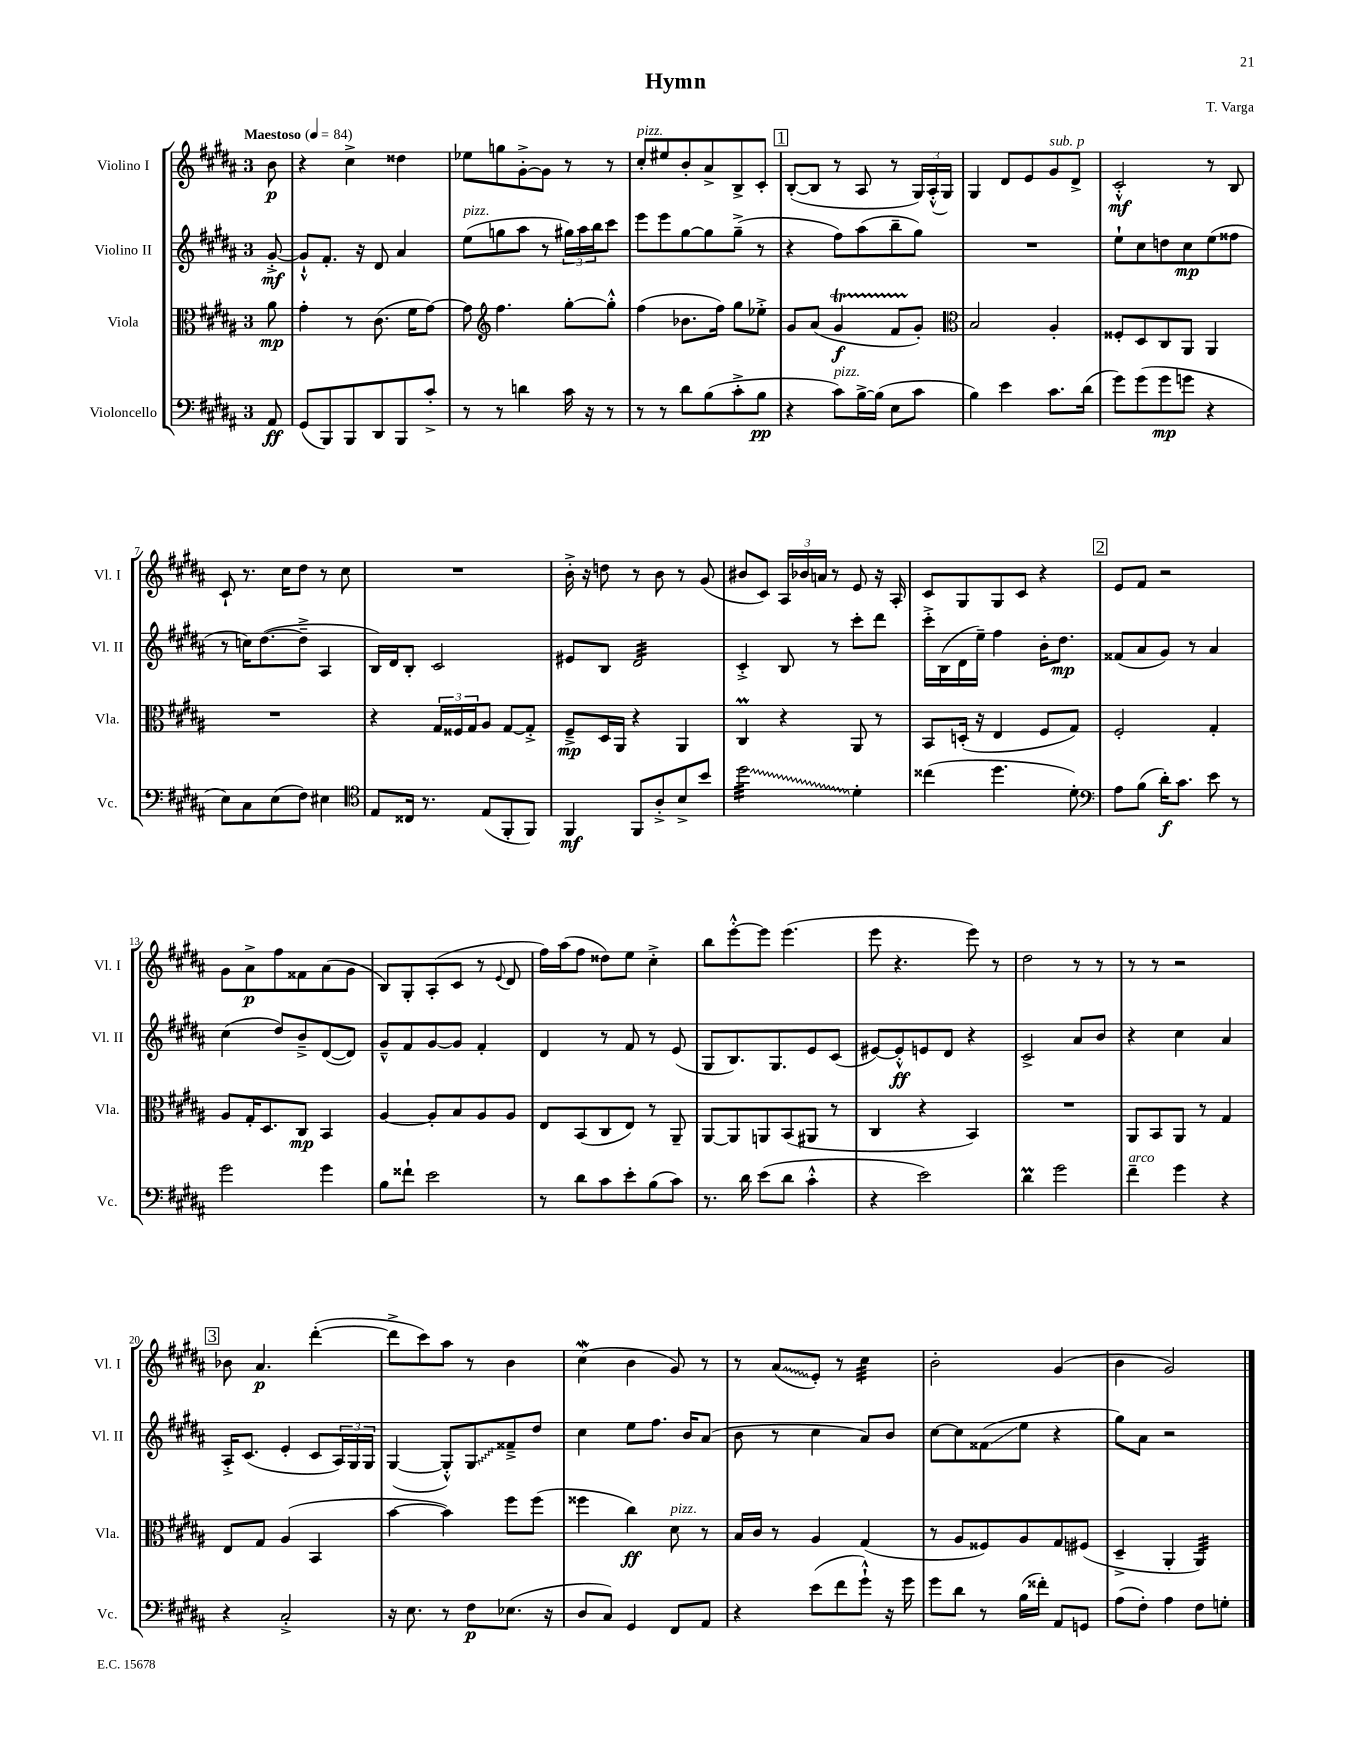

**kern	**kern	**kern	**kern
*staff4	*staff3	*staff2	*staff1
*clefF4	*clefC3	*clefG2	*clefG2
*k[f#c#g#d#a#]	*k[f#c#g#d#a#]	*k[f#c#g#d#a#]	*k[f#c#g#d#a#]
*M3/4	*M3/4	*M3/4	*M3/4
*MM84	*MM84	*MM84	*MM84
8AA#	8a#	[8g#'^	8b
=	=	=	=
(8GG#	4g#'	8g#`^^]	4r
8BBB)	.	8.f#'	.
8BBB	8r	.	4cc#^
.	.	16r	.
8DD#	(8.c#	8d#	.
8BBB	.	4a#	4dd##
.	16f#	.	.
8c#'^	[8g#)	.	.
=	=	=	=
8r	8g#]	(8ee	8ee-
*	*clefG2	*	*
8r	4.ff#	8gg	8gg
4d	.	8aa#	[8g#'^
.	.	8r	8g#]
16c#	[8gg#'	24gg#)	8r
.	.	24aa#	.
16r	.	.	.
.	.	24bb	.
8r	8gg#'^^]	8ccc#	8r
=	=	=	=
8r	(4ff#	8eee	8cc#'
8r	.	8eee	8ee#
8d#	8.b-	[8gg#	8b'
(8B	.	8gg#]	8a#^
.	16ff#)	.	.
8c#'^	8gg#	(8gg#~^	8B^
8B	8ee-'^	8r	8c#'
=	=	=	=
4r	8g#	4r	([8B'
.	(8a#	.	8B]
8c#)	4g#	8ff#)	8r
[16B^	.	(8aa#	8A#
(16B]	.	.	.
8E	8f#	8bb~	8r
8c#	8g#')	8gg#)	24G#)
.	.	.	(24A#'^^
.	.	.	24G#)
=	=	=	=
*	*clefC3	*	*
4B)	2B	2.r	4G#
4e	.	.	8d#
.	.	.	8e
8.c#	4A#'	.	8g#
.	.	.	8d#^
(16d#	.	.	.
=	=	=	=
8g#)	8F##'	8ee`	2c#'^^
(8g#	8D#	8cc#	.
8g#	8C#	8dd	.
8g	8AA#	8cc#	.
4r	4AA#	(8ee	8r
.	.	8ff##	8B
=	=	=	=
8E)	2.r	8r	8c#`
8C#	.	16cc)	8.r
.	.	([8.dd#	.
(8E	.	.	.
.	.	.	16cc#
8F#)	.	8dd#~^]	8dd#
4E#	.	4A#	8r
.	.	.	8cc#
=	=	=	=
*clefC4	*	*	*
8E	4r	16B)	2.r
.	.	16d#	.
16C##	.	8B'	.
8.r	.	.	.
.	24G#	2c#	.
.	24F##	.	.
.	24G#	.	.
(8E	8A#	.	.
8FF#'	[8G#	.	.
8FF#)	8G#'^]	.	.
=	=	=	=
4FF#	8F#~^	8e#	16b'^
.	.	.	16r
.	16D#	8B	8dd
.	16AA#	.	.
8FF#	4r	2d#	8r
8A#'^	.	.	8b
8B^	4AA#	.	8r
8b	.	.	(8g#
=	=	=	=
2dd#	4C#	4c#'^	8b#
.	.	.	8c#)
.	4r	8B	24A#
.	.	.	24b-
.	.	.	24a
.	.	8r	8r
4d#'	8AA#	8ccc#'	8e
.	8r	8ddd#	16r
.	.	.	16A#'
=	=	=	=
(4cc##	8BB	16ccc#'^	8c#
.	.	(16B	.
.	(16D'	16d#	8G#
.	16r	16ee~)	.
4.dd#	4E	4ff#	8G#
.	.	.	8c#
.	8F#	16b'	4r
.	.	8.dd#	.
8d#')	8G#)	.	.
=	=	=	=
*clefF4	*	*	*
8A#	2F#'	(8f##	8e
(8B	.	8a#	8f#
16d#')	.	8g#)	2r
8.c#	.	.	.
.	.	8r	.
8e	4G#'	4a#	.
8r	.	.	.
=	=	=	=
2g#	8A#	(4cc#	8g#
.	16G#'	.	8a#^
.	8.D#	.	.
.	.	8dd#)	8ff#
.	8C#	8b~^	8f##
4g#	4BB	([8d#	(8a#
.	.	8d#])	8g#
=	=	=	=
8B	[4A#	8g#~^^	8B)
8f##`	.	8f#	8G#'
2e	8A#']	[8g#	(8A#'
.	8B	8g#]	8c#
.	8A#	4f#'	8r
.	.	.	8qqe
.	8A#	.	8d#
=	=	=	=
8r	8E	4d#	16ff#)
.	.	.	(16aa#
8d#	(8BB	.	8ff#
8c#	8C#	8r	8dd##)
8e'	8E)	8f#	8ee
(8B	8r	8r	4cc#'^
8c#)	8AA#~	(8e	.
=	=	=	=
8.r	[8AA#	8G#	8bb
.	8AA#]	8.B)	[8eee'^^
16d#	.	.	.
(8e	8AA	.	8eee]
.	.	8.G#	.
8d#	(8BB	.	(4.eee
4c#'^^	8AA#	8e	.
.	8r	(8c#	.
=	=	=	=
4r	4C#	[8e#)	8eee
.	.	8e#'^^]	4.r
2e)	4r	8e	.
.	.	8d#	.
.	4BB)	4r	8eee)
.	.	.	8r
=	=	=	=
4d#	2.r	2c#^	2dd#
2g#	.	.	.
.	.	8a#	8r
.	.	8b	8r
=	=	=	=
4f#~	8AA#	4r	8r
.	8BB	.	8r
4g#	8AA#	4cc#	2r
.	8r	.	.
4r	4G#	4a#	.
=	=	=	=
4r	8E	16A#'^	8b-
.	.	(8.c#	.
.	8G#	.	4.a#
2C#'^	(4A#	4e'	.
.	4BB	8c#	([4ddd#'
.	.	24A#)	.
.	.	24G#	.
.	.	24G#	.
=	=	=	=
16r	[4b	([4G#	8ddd#^]
8.E	.	.	.
.	.	.	8ccc#)
8r	4b])	8G#'^^])	8aa#
8F#	.	8G#	8r
(8.E-	8ff#	8f##~^	4b
.	(8ff#	8dd#	.
16r	.	.	.
=	=	=	=
8D#	4ff##	4cc#	(4cc#
8C#)	.	.	.
4GG#	4cc#)	8ee	4b
.	.	8.ff#	.
8FF#	8d#	.	8g#)
.	.	16b	.
8AA#	8r	(8a#	8r
=	=	=	=
4r	16B	8b	8r
.	16c#	.	.
.	8r	8r	(8a#
(8e	4A#	4cc#	8e')
8f#	.	.	8r
8g#`^^)	(4G#	8a#)	4cc#
16r	.	8b	.
16g#	.	.	.
=	=	=	=
8g#	8r	[8cc#	2b'
8d#	8A#	8cc#]	.
8r	8F##)	(8f##	.
(16B	8A#	8ee	.
16f##')	.	.	.
8AA#	8G#	4r	(4g#
8GG	(8F#	.	.
=	=	=	=
(8A#	4D#~^	8gg#)	4b
8F#')	.	8a#	.
4A#	4AA#'	2r	2g#)
8F#	4AA#)	.	.
8G'	.	.	.
==	==	==	==
*-	*-	*-	*-
